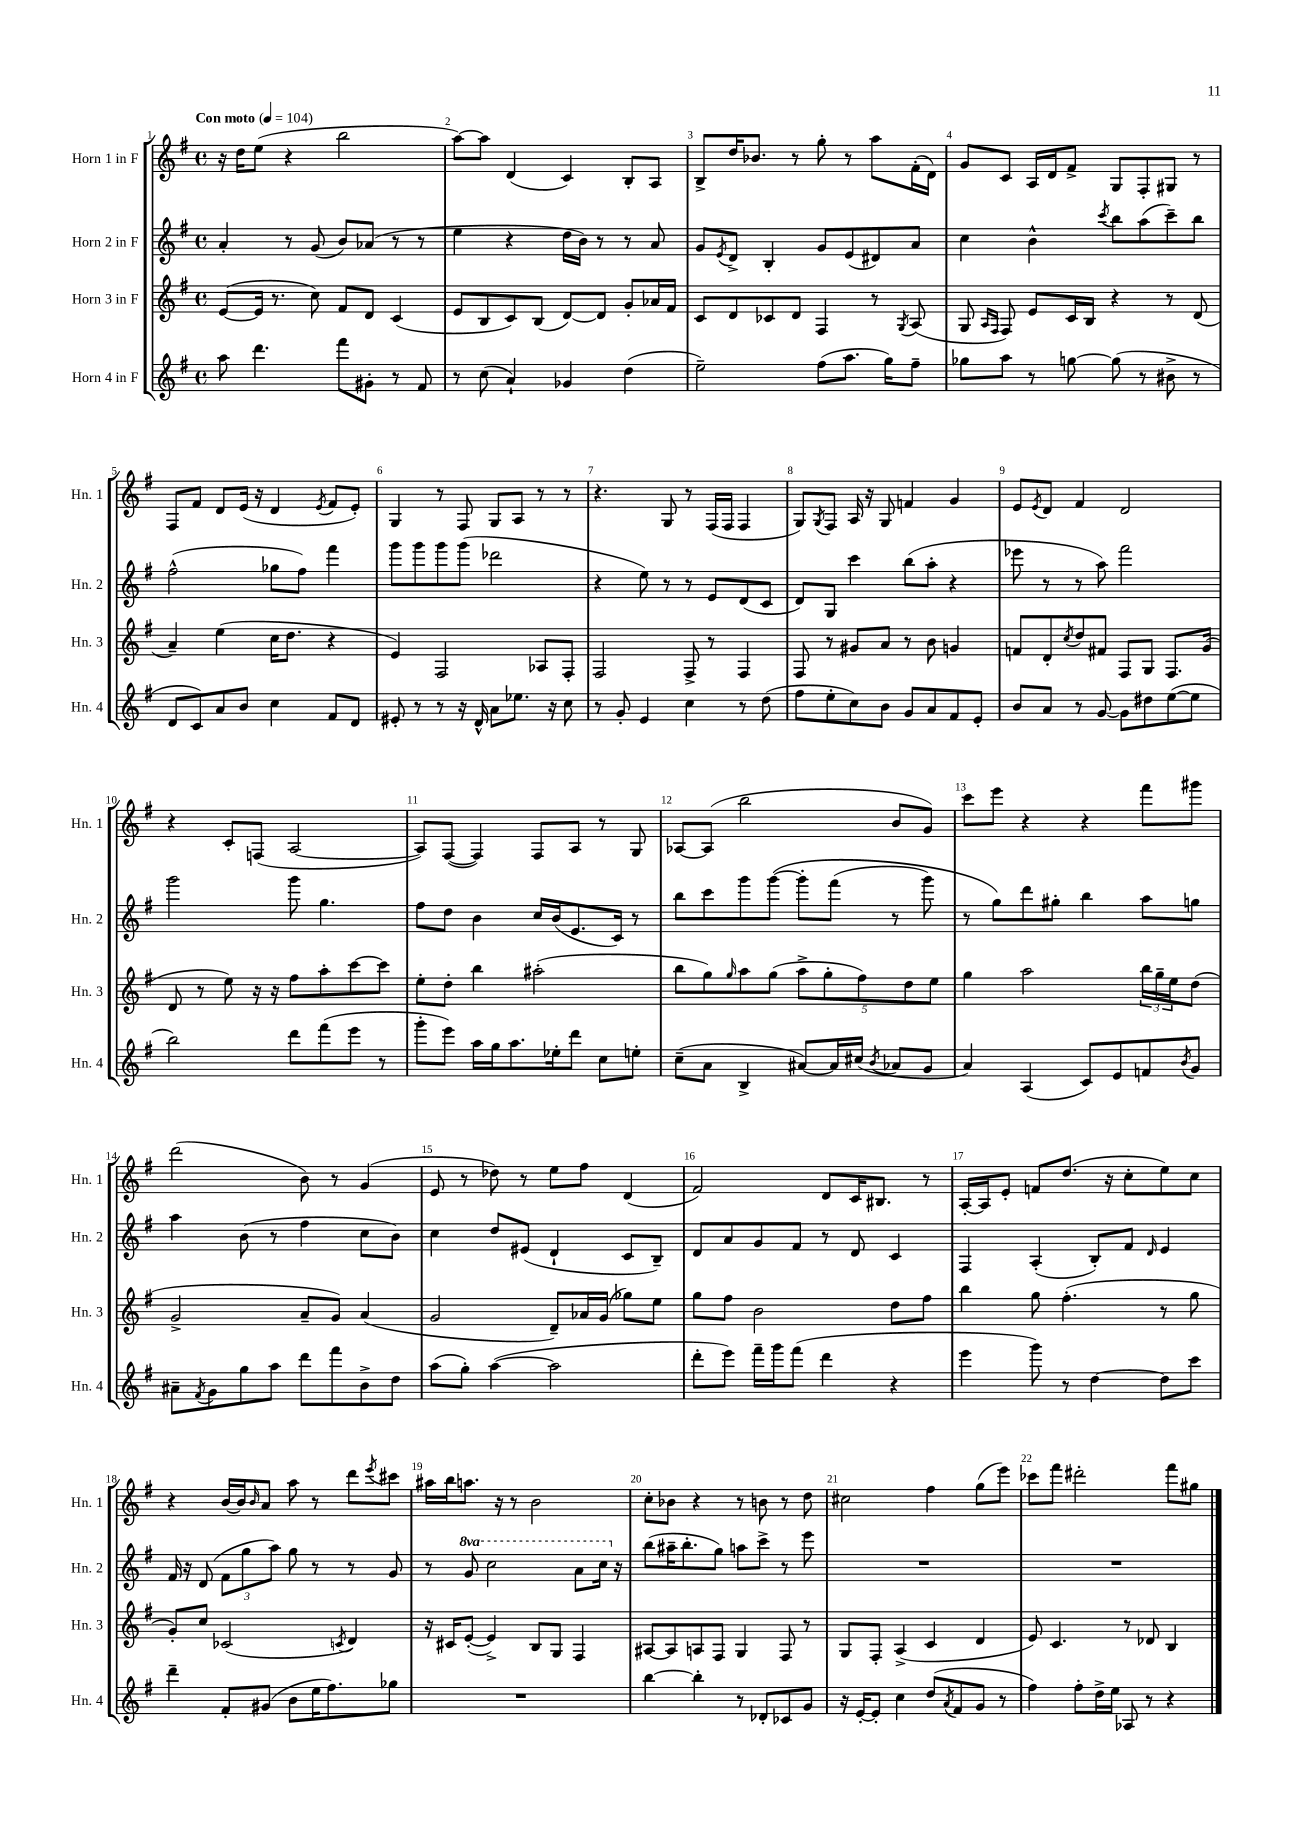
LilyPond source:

<<
\new StaffGroup <<
\new Staff = "s0" \with { instrumentName = "Horn 1 in F" shortInstrumentName = "Hn. 1" } {
    \clef treble \key g \major \defaultTimeSignature \time 4/4 \tempo "Con moto" 4 = 104
    r16 d''16 e''8( r4 b''2 |
    a''8~) a''8 d'4( c'4) b8-. a8 |
    b8-> d''16 bes'8. r8 g''8-. r8 a''8 fis'16-.( d'16) |
    g'8 c'8 a16 d'16 fis'8-> g8 fis8-. gis8 r8 |
    fis8 fis'8 d'8 e'16( r16 d'4 \acciaccatura { e'8 } fis'8 e'8-.) |
    g4 r8 fis8 g8 a8 r8 r8 |
    r4. g8 r8 fis16( fis16 fis4 |
    g8) \acciaccatura { g8 } fis8 a16 r16 g8 f'4 g'4 |
    e'8 \acciaccatura { e'8 } d'8 fis'4 d'2 |
    r4 c'8-. f8( a2~ |
    a8) fis8~( fis4) fis8 a8 r8 g8 |
    aes8~ aes8( b''2 b'8 g'8) |
    c'''8 e'''8 r4 r4 fis'''8 gis'''8 |
    d'''2( b'8) r8 g'4( |
    e'8 r8 des''8) r8 e''8 fis''8 d'4( |
    fis'2) d'8 c'16 bis8. r8 |
    a16~-. a16 e'8-. f'8 d''8.( r16 c''8-. e''8) c''8 |
    r4 b'16~ b'16 \grace { b'16 } a'8 a''8 r8 d'''8 \acciaccatura { e'''8 } cis'''8 |
    ais''16 b''16 a''8. r16 r8 b'2 |
    c''8-. bes'8 r4 r8 b'8 r8 d''8 |
    cis''2 fis''4 g''8( e'''8) |
    ces'''8 fis'''8 dis'''2-. fis'''8 gis''8 \bar "|." |
}
\new Staff = "s1" \with { instrumentName = "Horn 2 in F" shortInstrumentName = "Hn. 2" } {
    \clef treble \key g \major \defaultTimeSignature \time 4/4 \set Staff.ottavationMarkups = #ottavation-simple-ordinals
    a'4-. r8 g'8( b'8) aes'8( r8 r8 |
    e''4 r4 d''16 b'16) r8 r8 a'8 |
    g'8 \acciaccatura { e'8 } d'8-> b4-. g'8 e'8( dis'8) a'8 |
    c''4 b'4-^ \acciaccatura { c'''8 } b''8 a''8( c'''8--) b''8 |
    fis''2-^( ges''8 fis''8) fis'''4 |
    g'''8 g'''8 g'''8 g'''8( des'''2 |
    r4 e''8) r8 r8 e'8 d'8( c'8 |
    d'8) g8 c'''4 b''8( a''8-. r4 |
    ees'''8 r8 r8 a''8) fis'''2 |
    g'''2 g'''8 g''4. |
    fis''8 d''8 b'4 c''16 b'16( e'8. c'16) r8 |
    b''8 c'''8 g'''8 g'''8~\( g'''8-. fis'''8( r8 g'''8) |
    r8 g''8\) d'''8 gis''8-. b''4 a''8 g''8 |
    a''4 b'8( r8 fis''4 c''8 b'8) |
    c''4 d''8 eis'8( d'4-! c'8 b8--) |
    d'8 a'8 g'8 fis'8 r8 d'8 c'4 |
    fis4 a4-.( b8-.) fis'8 \grace { d'16 } e'4 |
    fis'16 r16 d'8( \tuplet 3/2 { fis'8 g''8 a''8) } g''8 r8 r8 g'8 |
    r8 \ottava #1 g''8 c'''2 a''8 c'''16 \ottava #0 r16 |
    b''8( ais''16-- b''8.-. g''8) a''8 c'''8-> r8 e'''8 |
    R1 |
    R1 \bar "|." |
}
\new Staff = "s2" \with { instrumentName = "Horn 3 in F" shortInstrumentName = "Hn. 3" } {
    \clef treble \key g \major \defaultTimeSignature \time 4/4
    e'8~( e'16 r8. c''8) fis'8 d'8 c'4( |
    e'8 b8 c'8) b8( d'8~) d'8 g'8-. aes'16 fis'16 |
    c'8 d'8 ces'8 d'8 fis4 r8 \acciaccatura { g8 } a8( |
    g8 \grace { a16 fis16 } fis8) e'8 c'16 b16 r4 r8 d'8( |
    a'4--) e''4( c''16 d''8. r4 |
    e'4) fis2 aes8 fis8-. |
    fis2 fis8-> r8 fis4 |
    fis8 r8 gis'8 a'8 r8 b'8 g'4 |
    f'8 d'8-. \acciaccatura { c''8 } d''8 fis'8 fis8 g8 fis8. g'16( |
    d'8 r8 e''8) r16 r16 fis''8 a''8-. c'''8~ c'''8 |
    e''8-. d''8-. b''4 ais''2-.( |
    b''8 g''8) \grace { g''16 } a''8 g''8( \tuplet 5/4 { a''8-> g''8-. fis''8) d''8 e''8 } |
    g''4 a''2 \tuplet 3/2 { b''16 g''16-- e''16 } d''8( |
    g'2-> a'8-- g'8) a'4( |
    g'2 d'8--) aes'16 g'16( ges''8) e''8 |
    g''8 fis''8 b'2 d''8 fis''8 |
    b''4 g''8 fis''4.-.( r8 g''8 |
    g'8-.) c''8 ces'2( \acciaccatura { c'8 } d'4) |
    r16 cis'16 e'8~-.( e'4->) b8 g8 fis4 |
    ais8~ ais8 a8 fis8 g4 fis8 r8 |
    g8 fis8-. a4->( c'4 d'4 |
    e'8) c'4. r8 des'8 b4 \bar "|." |
}
\new Staff = "s3" \with { instrumentName = "Horn 4 in F" shortInstrumentName = "Hn. 4" } {
    \clef treble \key g \major \defaultTimeSignature \time 4/4
    a''8 d'''4. fis'''8 gis'8-. r8 fis'8 |
    r8 c''8( a'4-!) ges'4 d''4( |
    e''2--) fis''8( a''8. g''16) fis''8-- |
    ges''8 a''8 r8 g''8~ g''8( r8 bis'8-> r8 |
    d'8 c'8) a'8 b'8 c''4 fis'8 d'8 |
    eis'8-. r8 r8 r16 d'16-^ a'8 ees''8. r16 c''8 |
    r8 g'8-. e'4 c''4 r8 d''8( |
    fis''8 e''8-. c''8) b'8 g'8 a'8 fis'8 e'8-. |
    b'8 a'8 r8 g'8~ g'8 dis''8 e''8~( e''8 |
    b''2) d'''8 fis'''8( e'''8 r8 |
    g'''8-. e'''8) a''16 g''16 a''8. ees''16-. d'''8 c''8 e''8-. |
    c''8--( a'8 b4-> ais'8~) ais'16 cis''16( \acciaccatura { b'8 } aes'8 g'8 |
    a'4) a4( c'8) e'8 f'8 \acciaccatura { b'8 } g'8 |
    ais'8-- \acciaccatura { fis'8 } g'8 g''8 a''8 d'''8 fis'''8 b'8-> d''8 |
    a''8( g''8-.) a''4~( a''2 |
    d'''8-. e'''8) fis'''16-- g'''16 fis'''8( d'''4 r4 |
    e'''4 g'''8) r8 d''4~ d''8 c'''8 |
    d'''4-- fis'8-. gis'8( b'8 e''16 fis''8.) ges''8 |
    R1 |
    b''4~ b''4-. r8 des'8-. ces'8 g'8 |
    r16 e'16~-. e'8-. c''4 d''8( \acciaccatura { a'8 } fis'8 g'8 r8 |
    fis''4) fis''8-. d''16-> e''16 aes8 r8 r4 \bar "|." |
}
>>
>>
\layout { \context { \Score \override BarNumber.break-visibility = ##(#f #t #t) barNumberVisibility = #all-bar-numbers-visible } }
